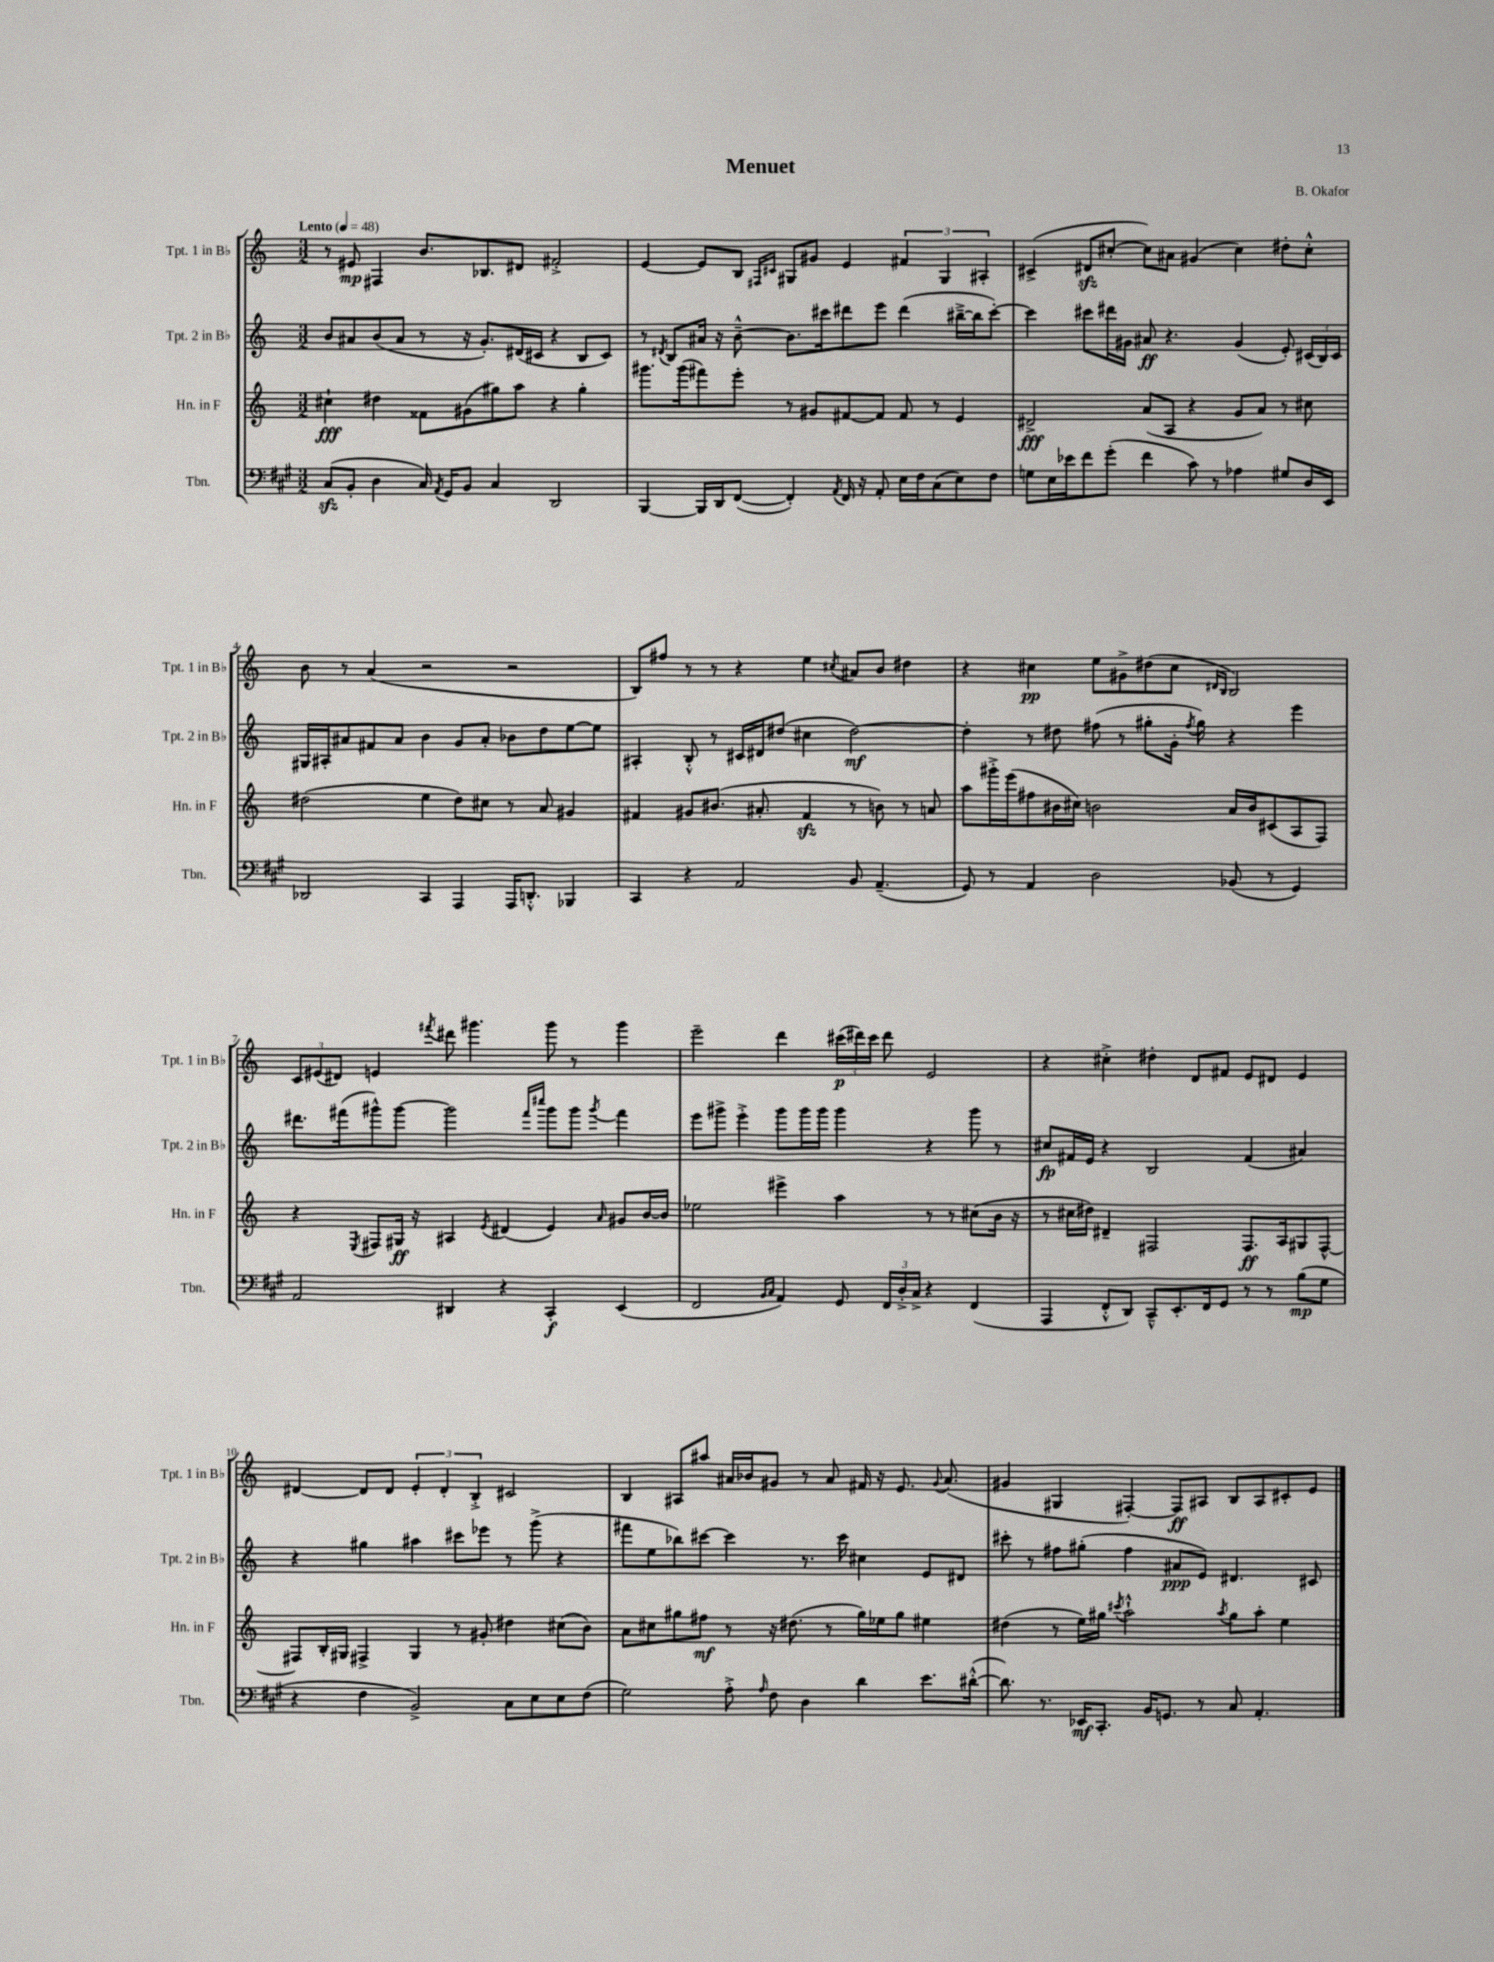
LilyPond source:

\header { title = "Menuet" composer = "B. Okafor" }
<<
\new StaffGroup <<
\new Staff = "s0" \with { instrumentName = "Tpt. 1 in Bb" shortInstrumentName = "Tpt. 1 in Bb" } {
    \clef treble \key c \major \numericTimeSignature \time 3/2 \tempo "Lento" 4 = 48
    \autoBeamOff r8 eis'8\mp fis4 b'8.[ bes8. dis'8] fis'2-.-> |
    e'4~ e'8[ b8] \grace { fis16[ cis'16] } gis8[ gis'8] e'4 \tuplet 3/2 { fis'4 gis4 ais4-. } |
    cis'4->( dis'8[\sfz cis''8]~-. cis''8[) ais'8] gis'4( cis''4) dis''8[-. cis''8]-.-^ |
    b'8 r8 a'4( r2 r2 |
    b8[) fis''8] r8 r8 r4 e''4 \acciaccatura { cis''8 } ais'8[ b'8] dis''4 |
    r4 cis''4\pp e''8[ gis'8-> dis''8( cis''8] \grace { dis'16[ b16] } b2) |
    \tuplet 3/2 { c'8[ eis'8( dis'8]) } e'4 \acciaccatura { fis'''8 } dis'''8 gis'''4. gis'''8 r8 gis'''4 |
    e'''2-- d'''4 \tuplet 3/2 { cis'''16[\p( dis'''16) cis'''16] } dis'''8 e'2 |
    r4 cis''4-.-> dis''4-. d'8[ fis'8] e'8[ dis'8] e'4 |
    dis'4~ dis'8[ dis'8] \tuplet 3/2 { e'4-. dis'4-. b4-.-> } cis'2 |
    b4 ais8[ ais''8] ais'16[ bes'16 gis'8] r8 ais'8 fis'16 r16 e'8. \appoggiatura { gis'8 } ais'8.( |
    gis'4 gis4 fis4~-.) fis8[\ff ais8] b8[ ais8 cis'8-. e'8] \bar "|." |
}
\new Staff = "s1" \with { instrumentName = "Tpt. 2 in Bb" shortInstrumentName = "Tpt. 2 in Bb" } {
    \clef treble \key c \major \numericTimeSignature \time 3/2
    \autoBeamOff b'8[ ais'8 b'8( ais'8] r8 r16 g'8.[-.) dis'16( cis'16] r4 b8[ cis'8]) |
    r8 \acciaccatura { dis'8 } b8[ ais'16] r16 b'8~---^ b'8.[ cis'''16 dis'''8 e'''8] dis'''4( bis''16[~---> bis''16 cis'''8]~-.) |
    cis'''4 cis'''8[ dis'''16 gis'16] ais'8\ff r4. gis'4( e'8-.) \tuplet 3/2 { cis'16[( b16) cis'16] } |
    gis16[ ais16-. ais'8 fis'8 ais'8] b'4 g'8[ ais'8]-. bes'8[ d''8 e''8~ e''8] |
    ais4-. b8-.-^ r8 cis'16[ dis'16 dis''8]( cis''4 dis''2~\mf) |
    dis''4-. r8 dis''8 fis''8( r8 gis''8[-. g'16]-. \acciaccatura { fis''8 } gis''16) r4 e'''4 |
    dis'''8.[ fis'''16( gis'''8-^) gis'''8]~ gis'''2 \grace { fis'''16[ cis''''16] } gis'''8[ gis'''8] \acciaccatura { gis'''8 } fis'''4 |
    e'''8[ gis'''8]-> e'''4-.-> gis'''8[ gis'''16 gis'''16] gis'''4 r4 gis'''8 r8 |
    cis''8[\fp fis'16 e'16] r4 b2 fis'4( ais'4) |
    r4 gis''4 ais''4 cis'''8[ ees'''8] r8 g'''8->( r4 |
    fis'''8[ e''8 bes''8) cis'''8]~ cis'''4 r8. cis'''16 cis''4 e'8[ dis'8] |
    cis'''8-. r8 fis''8[ gis''8]-.( fis''4 ais'8[\ppp e'8]) dis'4. cis'8 \bar "|." |
}
\new Staff = "s2" \with { instrumentName = "Hn. in F" shortInstrumentName = "Hn. in F" } {
    \clef treble \key c \major \numericTimeSignature \time 3/2
    \autoBeamOff cis''4-!\fff dis''4 fisis'8[ gis'8( gis''8) a''8] r4 gis''4-. |
    gis'''8.[ gis'''16( fis'''8) e'''8]-. r8 gis'8[ fis'8~ fis'8] fis'8 r8 e'4 |
    dis'2->\fff a'8[( a8] r4 g'8[ a'8]) r8 cis''8 |
    dis''2( e''4 dis''8[) cis''8] r8 a'8 gis'4 |
    fis'4 gis'8[ bis'8.]( ais'8.-. fis'4\sfz r8 b'8) r8 a'8 |
    a''8[ gis'''16-.-> e'''16( fis''8 bis'16 cis''16]) b'2 a'16[ b'16 cis'8( a8 f8]) |
    r4 \acciaccatura { e8 } fis8[ gis16]\ff r16 ais4 \acciaccatura { e'8 } dis'4( e'4) \grace { a'16 } gis'8[ b'16~ b'16] |
    ees''2 eis'''4-> a''4 r8 r8 cis''8[( b'16] r16 |
    r8 cis''16[ dis''16]) dis'4-- fis2 fis8.[\ff a16 gis8 fis8]~-^ |
    fis8[ b16-. gis16] fis4-> gis4 r8 gis'8-. dis''4 cis''8[( b'8]) |
    a'8[ cis''8 gis''8 fis''8]\mf r8 r16 dis''8.( r8 gis''16[) ees''16 gis''8] eis''4 |
    dis''4( r8 e''16[) gis''16] \acciaccatura { cis'''8 } a''2-!-^ \acciaccatura { a''8 } gis''8[ a''8]-. e''4 \bar "|." |
}
\new Staff = "s3" \with { instrumentName = "Tbn." shortInstrumentName = "Tbn." } {
    \clef bass \key a \major \numericTimeSignature \time 3/2
    \autoBeamOff cis8[\sfz( b,8]-. d4 cis16) \acciaccatura { a,8 } gis,16[ b,8] cis4 d,2 |
    b,,4~ b,,16[ d,16 fis,8]~( fis,4-.) \acciaccatura { a,8 } fis,16 r16 a,8-. e16[ fis16 cis8( e8) fis8] |
    g8[ e16 ees'16 fis'8 gis'8]-.( fis'4 cis'8) r8 aes4 gis8[ d16 e,16] |
    des,2 cis,4 a,,4 a,,16[ d,8.]-.-^ bes,,4 |
    cis,4 r4 a,2 b,8 a,4.--( |
    gis,8) r8 a,4 d2 bes,8( r8 gis,4) |
    a,2 dis,4 r4 cis,4-.\f e,4( |
    fis,2 \grace { b,16[ cis16] } a,4) gis,8 \tuplet 3/2 { fis,16[ d16-.-> cis16]-> } r4 fis,4( |
    a,,4 fis,8[-.-^ d,8]) cis,8[---^ e,8.-. fis,16 gis,8] r8 r8 b8[\mp( gis8] |
    r4 fis4 b,2->) cis8[ e8 e8 fis8]( |
    gis2) a8-.-> \grace { a16 } fis8 d4 d'4 e'8.[ dis'16]~-.-^( |
    dis'8.) r8. ees,16[\mf cis,8.]-. b,16[ g,8.] r8 cis8 a,4.-. \bar "|." |
}
>>
>>
